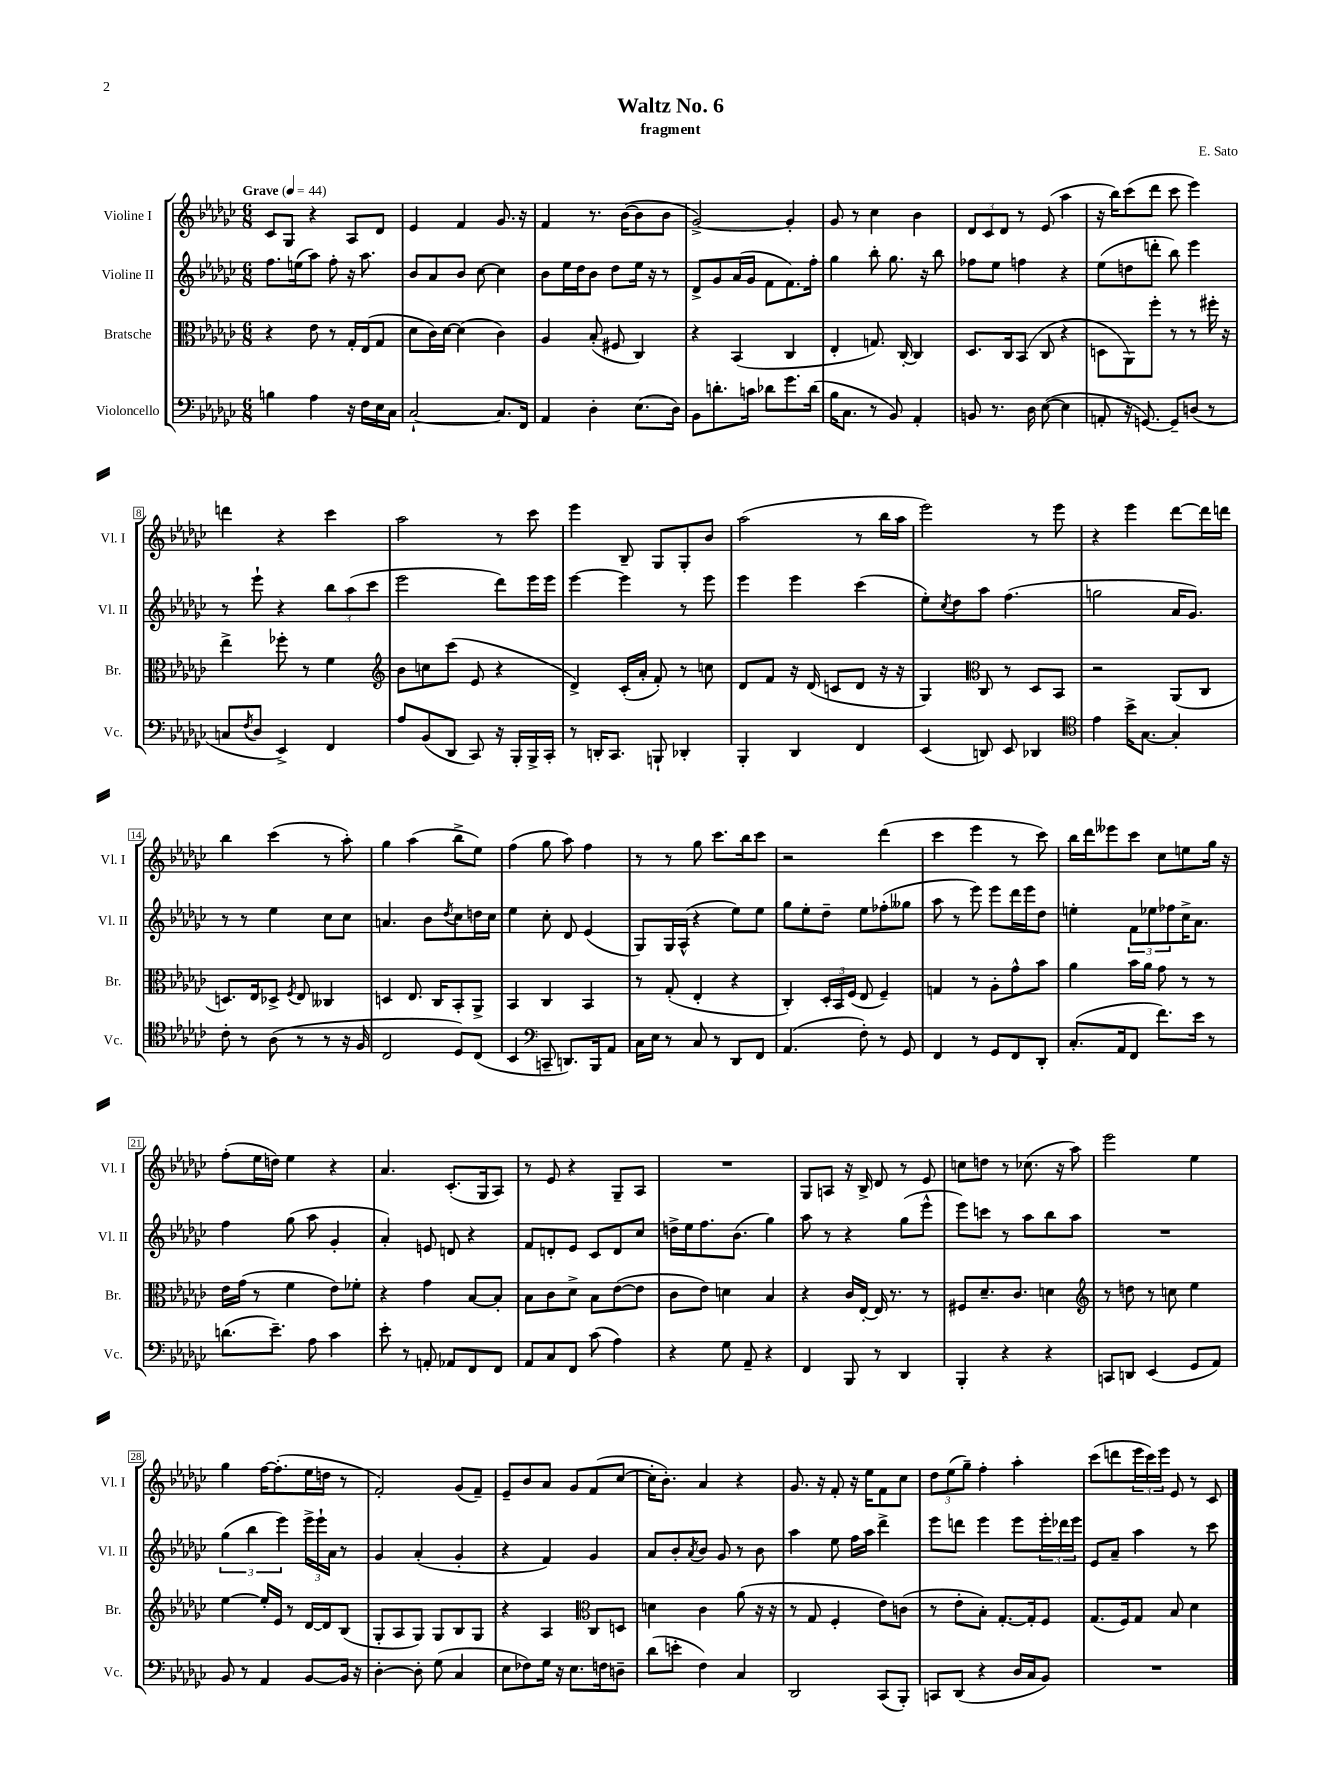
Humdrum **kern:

**kern	**kern	**kern	**kern
*staff4	*staff3	*staff2	*staff1
*clefF4	*clefC3	*clefG2	*clefG2
*k[b-e-a-d-g-c-]	*k[b-e-a-d-g-c-]	*k[b-e-a-d-g-c-]	*k[b-e-a-d-g-c-]
*M6/8	*M6/8	*M6/8	*M6/8
*MM44	*MM44	*MM44	*MM44
4B	4r	8.ff	8c-
.	.	.	8G-
.	.	(16ee	.
4A-	8e-	8aa-)	4r
.	8r	8ff'	.
16r	16G-'	16r	8A-
16F	(16E-	8.aa-	.
16E-	8G-	.	8d-
16C-	.	.	.
=	=	=	=
[2C-`	8d-	8b-	4e-
.	16c-)	8a-	.
.	[16d-	.	.
.	(4d-]	8b-	4f
.	.	[8cc-	.
8.C-]	4c-)	4cc-]	8.g-
16FF	.	.	16r
=	=	=	=
4AA-	4A-	8b-	4f
.	.	16ee-	.
.	.	16dd-	.
4D-'	(8B-'	8b-	8.r
.	8F#	8dd-	.
.	.	.	([16b-
(8.E-	4C-)	16ee-	8b-]
.	.	16r	.
.	.	8r	8b-
16D-)	.	.	.
=	=	=	=
8BB-	4r	8d-^	[2g-^)
8.d'	.	8g-	.
.	(4BB-	(16a-	.
16c	.	16g-	.
8d-	.	8f	.
8.g-	4C-	8.f)	4g-']
(16d-	.	16ff'	.
=	=	=	=
16B-	4E-'	4gg-	8g-
8.C-	.	.	.
.	.	.	8r
8r	8.G)	8bb-'	4cc-
8BB-)	.	8.gg-	.
.	[16C-'	.	.
4AA-'	4C-]	.	4b-
.	.	16r	.
.	.	8bb-	.
=	=	=	=
8BB	8.D-	8ff-	12d-
.	.	.	12c-
8.r	.	8ee-	.
.	.	.	12d-
.	16C-	.	.
.	(8BB-	4ff	8r
16D-	.	.	.
([8E-	8C-	.	(8e-
4E-]	4r	4r	4aa-
=	=	=	=
8AA'	8D	(8ee-	16r
.	.	.	16bb-)
16r	8AA-)	8dd	(8ccc-
[8.GG)	.	.	.
.	8ff'	8ddd'	8ddd-
8GG~]	8r	8bb-)	8ccc-
(8D	8r	4eee-	4eee-)
8r	16ff#'	.	.
.	16r	.	.
=	=	=	=
8C	4ee-^	8r	4ddd
8qF	.	.	.
8D-	.	8eee-`	.
4EE-^)	8ff-'	4r	4r
.	8r	.	.
4FF	4f	12bb-	4ccc-
.	.	(12aa-	.
.	.	12ccc-	.
=	=	=	=
*	*clefG2	*	*
8A-	8b-	2eee-	2aa-
(8BB-	8cc	.	.
8DD-	(8ccc-	.	.
8CC-)	8e-	.	.
16r	4r	8ddd-)	8r
16BBB-'	.	.	.
16BBB-^	.	16eee-	8ccc-
16CC-'	.	16eee-	.
=	=	=	=
8r	4d-^)	[4eee-	4eee-
16DD'	.	.	.
8.CC-	.	.	.
.	(16c-'	4eee-]	8B-~
.	16a-'	.	.
8BBB`	8f')	.	8G-
4DD-'	8r	8r	8G-'
.	8cc	8eee-	8b-
=	=	=	=
4BBB-'	8d-	4eee-	(2aa-
.	8f	.	.
4DD-	16r	4eee-	.
.	(16d-	.	.
.	8c	.	.
4FF	8d-	(4ccc-	8r
.	16r	.	16bb-
.	16r	.	16aa-
=	=	=	=
(4EE-	4G-)	8ee-')	2eee-)
.	.	8qcc-	.
.	.	8dd-	.
*	*clefC3	*	*
8DD)	8C-	8aa-	.
8EE-	8r	(4.ff	.
4DD-	8D-	.	8r
.	8BB-	.	8eee-
=	=	=	=
*clefC4	*	*	*
4e-	2r	2gg	4r
16b-^	.	.	4eee-
[8.G-	.	.	.
4G-']	(8AA-	16a-	[8ddd-
.	.	8.g-)	.
.	8C-	.	16ddd-]
.	.	.	16ddd
=	=	=	=
8c-'	8.D)	8r	4bb-
8r	.	8r	.
.	16E-	.	.
(8A-	8D-^	4ee-	(4ccc-
.	8qF	.	.
8r	8E-	.	.
8r	4C--	8cc-	8r
16r	.	8cc-	8aa-')
16F	.	.	.
=	=	=	=
2C-	4D	4.a	4gg-
.	8.E-	.	(4aa-
.	.	8b-	.
.	16C-	.	.
.	.	8qdd-	.
8D-)	8BB-'	8cc-	8bb-^
(8C-	8AA-^	16dd	8ee-)
.	.	16cc-	.
=	=	=	=
4BB-	4BB-	4ee-	(4ff
*clefF4	*	*	*
8CC~	4C-	8cc-'	8gg-
8.DD)	.	8d-	8aa-)
.	4BB-	(4e-	4ff
16BBB-	.	.	.
8AA-	.	.	.
=	=	=	=
16C-	8r	8G-)	8r
16E-	.	.	.
8r	(8G-'	16G-	8r
.	.	(16A-^^	.
8C-	4E-'	4r	8gg-
8r	.	.	8.ccc-
8DD-	4r	8ee-)	.
.	.	.	16bb-
8FF	.	8ee-	8ccc-
=	=	=	=
(4.AA-	4C-')	8gg-	2r
.	.	8ee-'	.
.	24D-'	8dd-~	.
.	24BB-	.	.
.	(24F	.	.
8F')	8E-	8ee-	.
8r	4F~)	(8ff-'	(4ddd-
8GG-	.	8gg--	.
=	=	=	=
4FF	4G	8aa-	4ccc-
.	.	8r	.
8r	8r	8eee-)	4eee-
8GG-	8A-'	8eee-	.
8FF	8g-^^	16ddd-	8r
.	.	16eee-	.
8DD-'	8b-	8dd-	8ccc-)
=	=	=	=
(8.C-'	4a-	4ee'	16bb-
.	.	.	16ddd-
.	.	.	8eee--
16AA-	.	.	.
8FF	16b-	12f	8ccc-
.	16a-	.	.
.	.	12ee-	.
8.f)	8g-	.	8cc-
.	.	12ff-	.
.	8r	16cc-^	8ee
16e-	.	8.a-	.
8r	8r	.	16gg-
.	.	.	16r
=	=	=	=
(8.d	16e-	4ff	(8ff'
.	(16g-	.	.
.	8r	.	16ee-
8.e-~)	.	.	16dd)
.	4f	(8gg-	4ee-
8A-	.	8aa-	.
4c-	8e-)	4g-'	4r
.	8f-'	.	.
=	=	=	=
8e-'	4r	4a-')	4.a-
8r	.	.	.
8AA'	4g-	8e	.
8AA-	.	8d	(8.c-'
8FF	[8B-	4r	.
.	.	.	16G-
8FF	8B-']	.	8A-)
=	=	=	=
8AA-	8B-	8f	8r
8C-	8c-	8d'	8e-
8FF	8d-^	8e-	4r
(8c-	8B-	8c-	.
4A-)	([8e-	8d	8G-~
.	8e-]	8cc-	8A-
=	=	=	=
4r	8c-	16dd^	2.r
.	.	16ee-	.
.	8e-)	8.ff	.
8G-	4d	.	.
.	.	(8.b-	.
8AA-~	.	.	.
4r	4B-	4gg-)	.
=	=	=	=
4FF	4r	8aa-	8G-
.	.	8r	8A
8BBB-	16c-	4r	16r
.	[16E-'	.	16B-^
8r	16E-]	.	8d-
.	8.r	.	.
4DD-	.	(8gg-	8r
.	8r	8eee-^^	8e-
=	=	=	=
4BBB-'	8F#	8eee-)	8cc
.	8.d-~	8ccc	8dd
4r	.	8r	8r
.	8.c-	.	.
.	.	8aa-	(8.cc-
4r	4d	8bb-	.
.	.	.	16r
.	.	8aa-	8aa-)
=	=	=	=
*	*clefG2	*	*
8CC	8r	2.r	2eee-
8DD	8dd	.	.
(4EE-	8r	.	.
.	8cc	.	.
8GG-	4ee-	.	4ee-
8AA-)	.	.	.
=	=	=	=
8BB-	[4ee-	(6gg-	4gg-
8r	.	.	.
.	.	6bb-	.
4AA-	16ee-']	.	[16ff
.	16e-	.	(8.ff']
.	.	6eee-)	.
.	8r	.	.
[8BB-	[16d-	24eee-^	16ee-
.	.	24eee-`	.
.	16d-]	.	16dd
.	.	24a-	.
16BB-]	(8B-	8r	8r
16r	.	.	.
=	=	=	=
[4D-'	8G-'	4g-	2f')
.	8A-	.	.
8D-']	8G-)	(4a-'	.
(8G-	8G-	.	.
4C-	8B-	4g-'	(8g-
.	8G-	.	8f~)
=	=	=	=
8E-	4r	4r	8e-~
8F-)	.	.	8b-
16G-	4A-	4f)	8a-
16r	.	.	.
8.E-	.	.	8g-
*	*clefC3	*	*
.	8C-	4g-	(8f
16F	.	.	.
8D~	8D	.	[8cc-
=	=	=	=
(8d-	4d	8a-	16cc-']
.	.	.	8.b-')
8e'	.	8b-'	.
.	.	8qa-	.
4F)	4c-	8b-	4a-
.	.	8g-	.
4C-	(8a-	8r	4r
.	16r	8b-	.
.	16r	.	.
=	=	=	=
2DD-	8r	4aa-	8.g-
.	8G-	.	.
.	.	.	16r
.	4F'	8ee-	8f'
.	.	16ff	16r
.	.	16aa-	16ee-
(8CC-	8e-)	4ddd-^	8f
8BBB-')	(8c	.	8cc-
=	=	=	=
8CC	8r	8eee-	12dd-
.	.	.	(12ee-
(8DD-	8e-'	8ddd	.
.	.	.	12gg-~)
4r	8B-')	4eee-	4ff'
.	[8.G-'	.	.
16D-	.	8eee-	4aa-'
16C-	16G-']	.	.
8BB-)	8F	24eee-'	.
.	.	24ddd-	.
.	.	24eee-	.
=	=	=	=
2.r	(8.G-	8e-	(8ccc-
.	.	8a-~	8ddd
.	16F)	.	.
.	8G-	4aa-	24eee-
.	.	.	24ccc-)
.	.	.	24eee-
.	8B-	.	8e-
.	4d-	8r	8r
.	.	8ccc-	8c-
==	==	==	==
*-	*-	*-	*-
